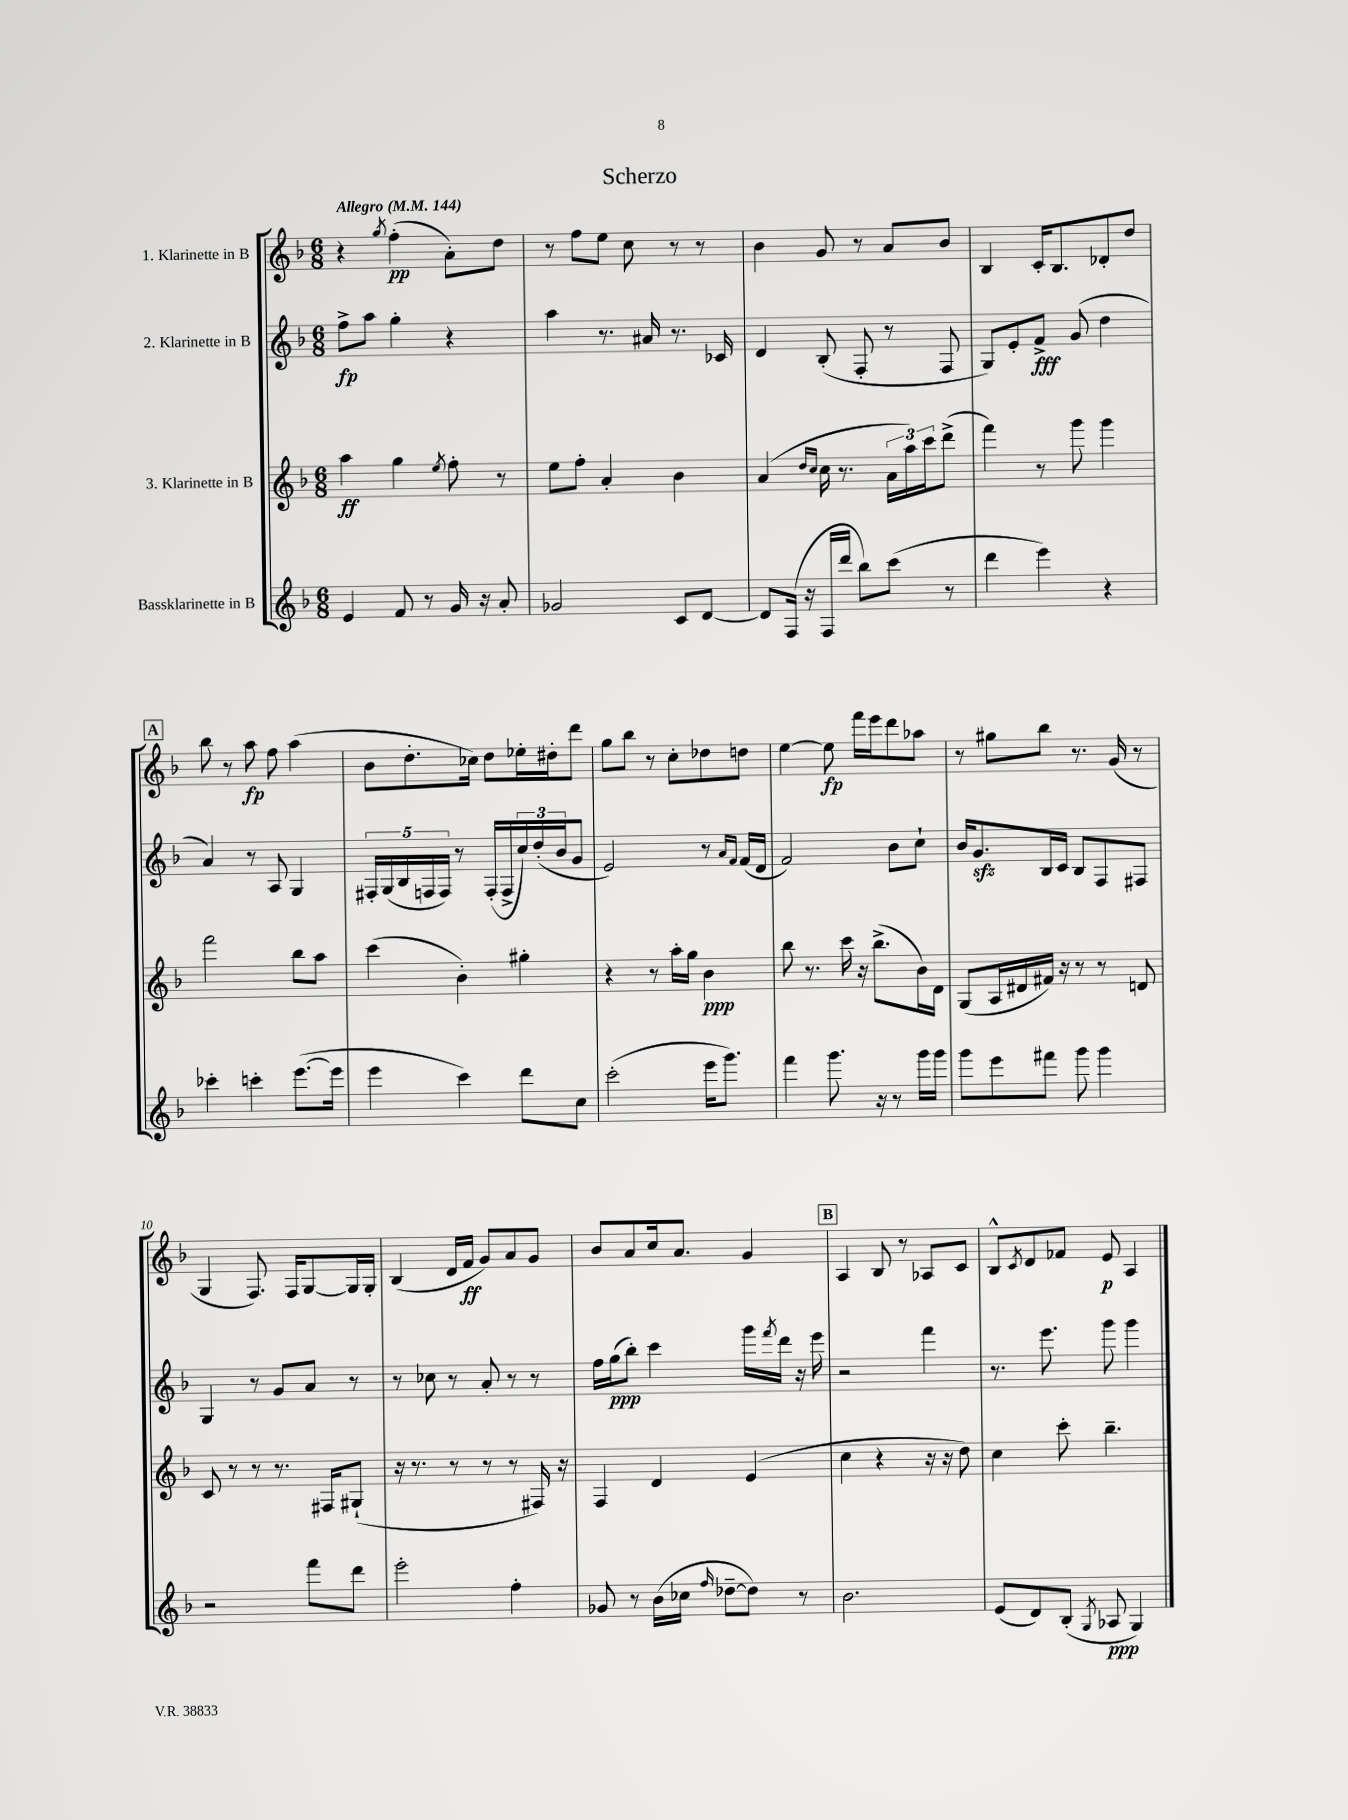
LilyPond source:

\header { title = "Scherzo" }
<<
\new StaffGroup <<
\new Staff = "s0" \with { instrumentName = "1. Klarinette in B" } {
    \clef treble \key f \major \numericTimeSignature \time 6/8 \tempo "Allegro" 4 = 144
    r4 \acciaccatura { g''8 } f''4-.\pp( a'8-.) d''8 |
    r8 f''8 e''8 c''8 r8 r8 |
    bes'4 g'8 r8 a'8 bes'8 |
    bes4 c'16-. bes8. des'8-. d''8 |
    \mark \markup { \box "A" } bes''8 r8 a''8\fp f''8 a''4( |
    bes'8 d''8.-. ces''16) d''8 ees''16-. dis''16-. d'''8 |
    g''8 bes''8 r8 c''8-. des''8 d''8 |
    e''4~ e''8\fp f'''16 e'''16 d'''8 aes''8 |
    r8 gis''8 bes''8 r8. g'16( r8 |
    g4 f8.) f16 g8~ g16 g16-. |
    bes4( d'16 f'16\ff g'8) a'8 g'8 |
    bes'8 a'8 c''16 a'8. g'4 |
    \mark \markup { \box "B" } a4 bes8 r8 aes8 c'8 |
    bes8-^ \acciaccatura { c'8 } d'8 fes'8 e'8\p a4 \bar "|." |
}
\new Staff = "s1" \with { instrumentName = "2. Klarinette in B" } {
    \clef treble \key f \major \numericTimeSignature \time 6/8
    f''8->\fp a''8 g''4-. r4 |
    a''4 r8. ais'16 r8. ces'16 |
    d'4 bes8-.( f8-. r8 f8 |
    g8) e'8-. f'8->\fff g'8( d''4 |
    \mark \markup { \box "A" } a'4) r8 a8 g4 |
    \tuplet 5/4 { fis16-. g16( bes16 f16 f16) } r8 f16-.( f16-> \tuplet 3/2 { c''16) d''16-.( bes'16 } g'8 |
    e'2) r8 \grace { a'16 f'16 } f'16( d'16 |
    f'2) bes'8 c''8-! |
    bes'16 g'8.\sfz bes16 c'16 bes8 f8 fis8 |
    g4 r8 g'8 a'8 r8 |
    r8 ces''8 r8 a'8-. r8 r8 |
    f''16 g''16\ppp( bes''8-.) c'''4 g'''16 \acciaccatura { f'''8 } d'''16 r16 e'''16 |
    \mark \markup { \box "B" } r2 f'''4 |
    r8. e'''8. g'''8 g'''4 \bar "|." |
}
\new Staff = "s2" \with { instrumentName = "3. Klarinette in B" } {
    \clef treble \key f \major \numericTimeSignature \time 6/8
    a''4\ff g''4 \acciaccatura { e''8 } f''8-. r8 |
    e''8 f''8-. a'4-. bes'4 |
    a'4( \grace { d''16 c''16 } c''16 r8. \tuplet 3/2 { a'16 a''16) c'''16 } d'''8->( |
    f'''4) r8 g'''8 g'''4 |
    \mark \markup { \box "A" } f'''2 bes''8 a''8 |
    c'''4( bes'4-.) gis''4-. |
    r4 r8 a''16-. g''16 bes'4\ppp |
    bes''8 r8. c'''16 r16 bes''8.->( bes'16) d'16 |
    g8( a16 dis'16 fis'16) r16 r8 r8 d'8 |
    c'8 r8 r8 r8. fis16 gis8-!( |
    r16 r8. r8 r8 r8 fis16) r16 |
    f4 d'4 e'4( |
    \mark \markup { \box "B" } c''4 r4 r16 r16 d''8) |
    c''4 c'''8-. bes''4.-- \bar "|." |
}
\new Staff = "s3" \with { instrumentName = "Bassklarinette in B" } {
    \clef treble \key f \major \numericTimeSignature \time 6/8
    e'4 f'8 r8 g'16 r16 a'8-. |
    ges'2 c'8 d'8~ |
    d'8 f16( r16 f16 d'''16 bes''8) c'''8( r8 |
    d'''4 e'''4) r4 |
    \mark \markup { \box "A" } ces'''4-. c'''4-. e'''8.~( e'''16 |
    e'''4 c'''4) d'''8 c''8 |
    c'''2-.( e'''16 g'''8.) |
    f'''4 g'''8. r16 r8 g'''16 g'''16 |
    g'''8 e'''8 fis'''8 g'''8 g'''4 |
    r2 f'''8 d'''8 |
    e'''2-. f''4-. |
    ges'8 r8 bes'16( ces''16 \grace { f''16 } des''8~-- des''8) r8 |
    \mark \markup { \box "B" } bes'2. |
    e'8( d'8) bes8-.( \acciaccatura { g8 } aes8\ppp g4) \bar "|." |
}
>>
>>
